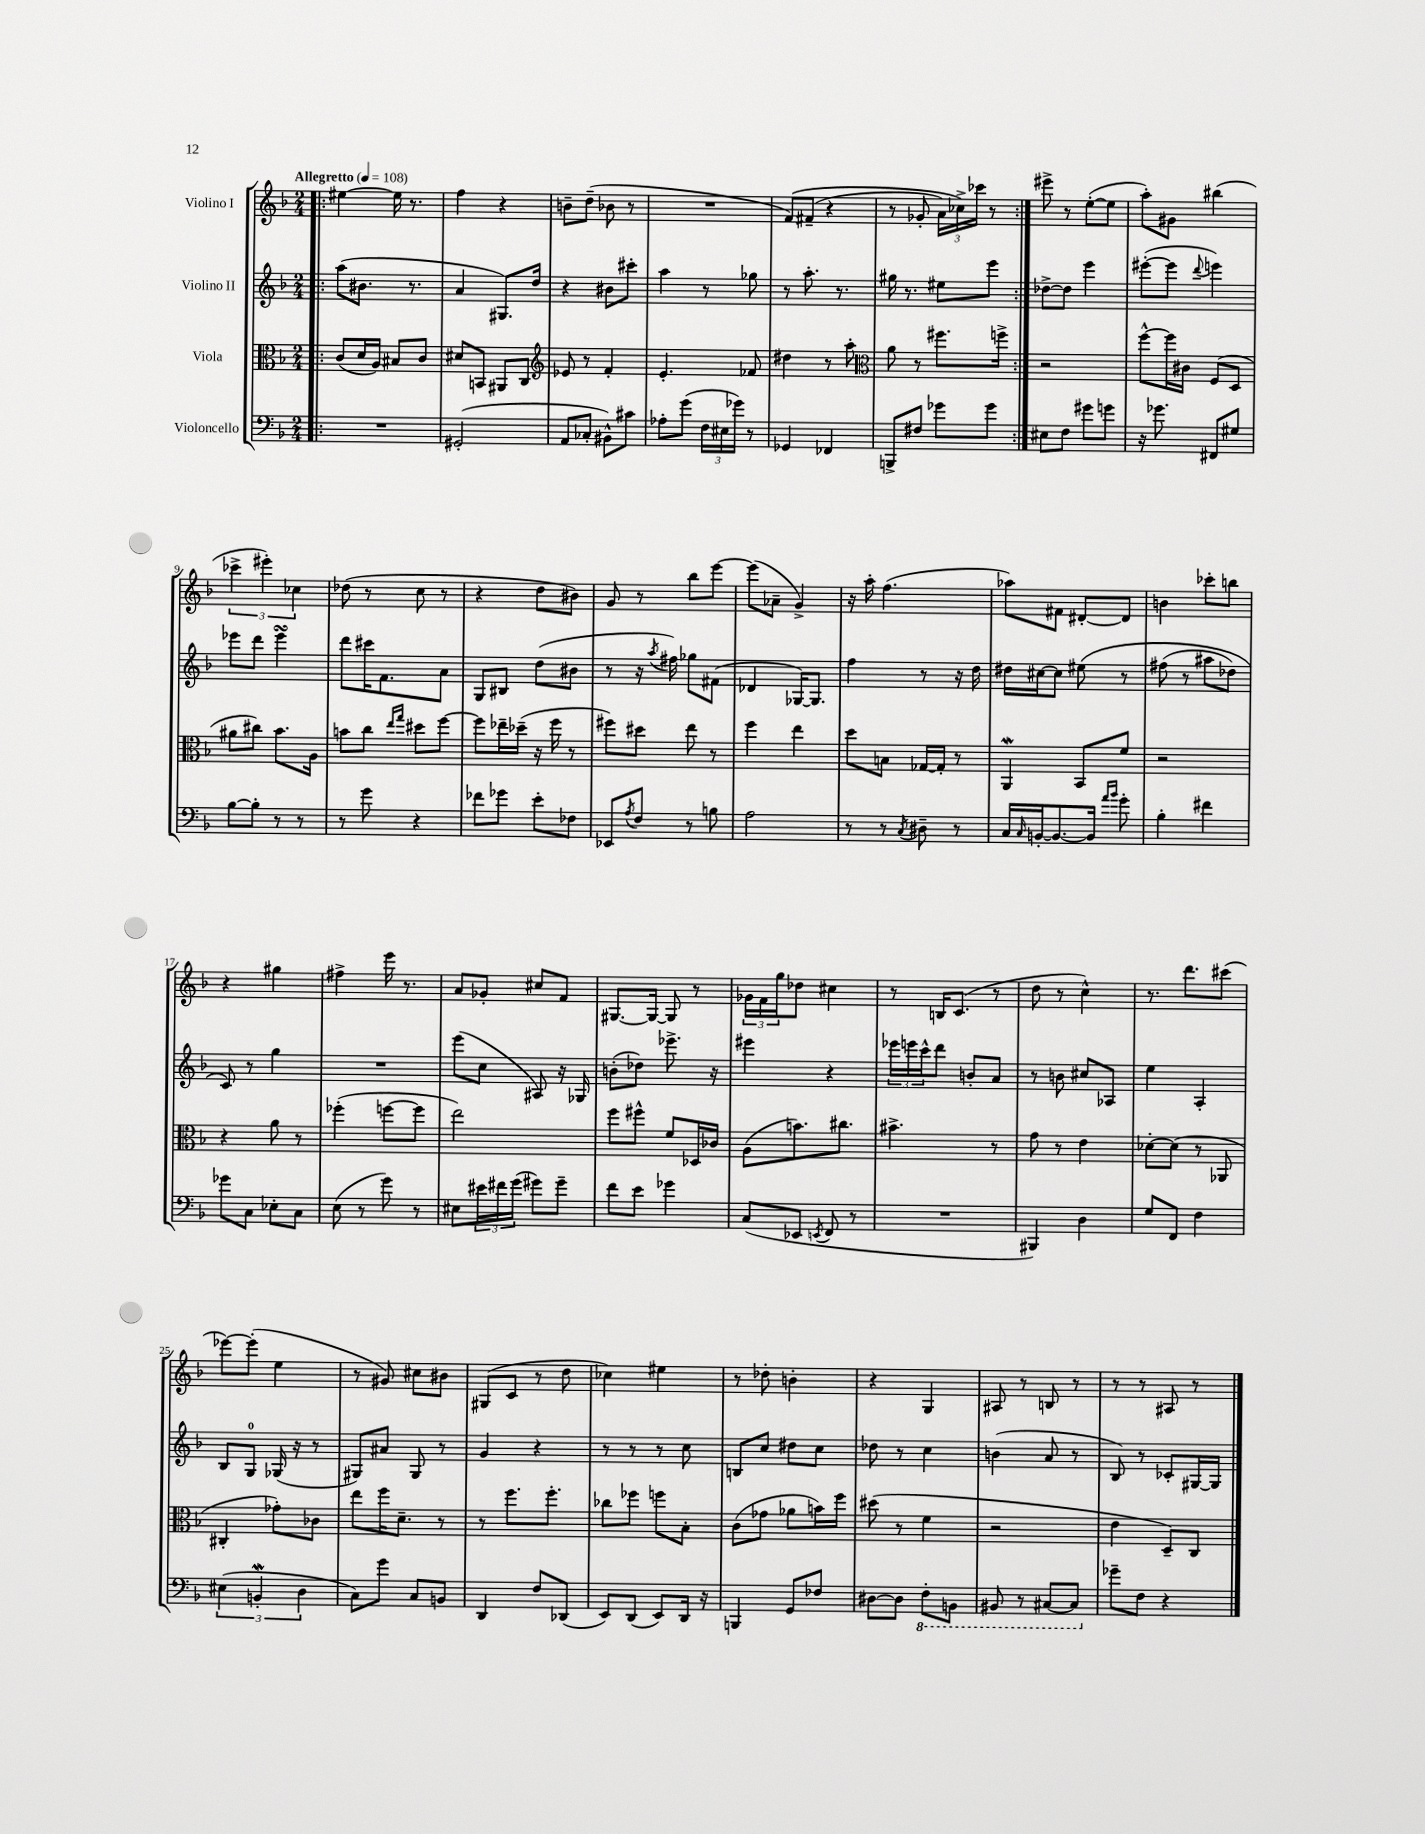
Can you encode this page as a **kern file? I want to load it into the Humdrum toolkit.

**kern	**kern	**kern	**kern
*part4	*part3	*part2	*part1
*staff4	*staff3	*staff2	*staff1
*I"Violoncello	*I"Viola	*I"Violino II	*I"Violino I
*clefF4	*clefC3	*clefG2	*clefG2
*k[b-]	*k[b-]	*k[b-]	*k[b-]
*M2/4	*M2/4	*M2/4	*M2/4
*MM108	*MM108	*MM108	*MM108
=1!|:	=1!|:	=1!|:	=1!|:
!	!	!	!LO:TX:a:B:t=Allegretto
2r	(8c/L	(8aa\L	[4ee#X\
.	16d/L	8.b#X\J	.
.	16A/JJ)	.	.
.	8B#X/L	.	16ee#\]
.	.	8.r	8.r
.	8c/J	.	.
=2	=2	=2	=2
(2GG#X'/	8d#X/L	4a/	4ff\
.	8BBn/J	.	.
.	8AA#X/L	8.G#X/L)	4r
.	8C/J	.	.
.	.	16dd/Jk	.
=3	=3	=3	=3
*	*clefG2	*	*
8AA/L	8e-X/	4r	8bn~\L
8C-X'/J	8r	.	(8dd~\J
8BB#X^^\L)	4f'/	8b#X\L	8b-X\
8c#X\J	.	8ccc#X'\J	8r
=4	=4	=4	=4
8A-X'\L	4.e'/	4aa\	2r
(8g\J	.	.	.
24F\LL	.	8r	.
24E#X\	.	.	.
24g-X\JJ)	.	.	.
8r	8f-X/	8gg-X\	.
=5	=5	=5	=5
4GG-X/	4dd#X\	8r	(8f/L)
.	.	8.aa'\	(8f#X~/J
4FF-X/	8r	.	4r
.	.	8.r	.
.	8aa'\	.	.
=6	=6	=6	=6
*	*clefC3	*	*
8BBBn^/L	8a\	16gg#X\	8r
.	.	8.r	.
8F#X/J	8r	.	8g-X'/
8g-X\L	8.ff#X\L	8ee#X\L	24a\LL)
.	.	.	24cc-X^\)
.	.	.	24ccc-X\JJ
8g-\J	.	8eee\J	8r
.	16ffn^\Jk	.	.
=7:|!	=7:|!	=7:|!	=7:|!
8E#X\L	2r	[8dd-X^\L	8eee#X^\
8F\J	.	8dd-\J]	8r
8g#X\L	.	4eee\	([8ee'\L
8gn\J	.	.	8ee\J]
=8	=8	=8	=8
16r	[8ff^^\L	([8eee#X'\L	8aa'\L)
8.g-X\	.	.	.
.	16ff\L]	8eee#\J]	8g#X\J
.	16c#X\JJ	.	.
.	.	8qqddd/	.
8FF#X/L	(8F/L	4eeen\)	(4bb#X\
8G#X/J	8D/J	.	.
!!LO:LB:g=z
=9	=9	=9	=9
[8B-\L	8a#X\L	8eee-X\L	6ccc-X^\
8B-'\J]	8cc#X\J)	8ddd\J	.
.	.	.	6eee#X'\)
8r	8.b-\L	4eee-sSSs\	.
.	.	.	6cc-X\
8r	.	.	.
.	16A\Jk	.	.
=10	=10	=10	=10
8r	8bn\L	8ddd\L	(8dd-X\
8g\	8cc\J	16ccc#X\K	8r
.	.	8.f\	.
.	16qqee/LL	.	.
.	16qqgg/JJ	.	.
4r	8dd#X\L	.	8cc\
.	[8ff\J	8a\J	8r
=11	=11	=11	=11
8f-X\L	8ff\L]	8G/L	4r
8g-X\J	16ee-X~\L	8B#X/J	.
.	(16dd-X~\JJ	.	.
8e'\L	16r	(8dd\L	8dd\L
.	16ff\	.	.
8F-X\J	8r	8b#X\J	8b#X\J)
=12	=12	=12	=12
8EE-X/L	8ff#X\L)	8r	8g/
8qA/	.	.	.
8F/J	8dd#X\J	16r	8r
.	.	8qaa/	.
.	.	16ff#X\)	.
8r	8ee\	8gg-X\L	8bb-\L
8Bn\	8r	(8f#X\J	[8eee\J
=13	=13	=13	=13
2A\	4ff\	4d-X/	(8eee\L]
.	.	.	8a-X~\J
.	4ee\	[16G-X/KL)	4g^/)
.	.	8.G-/J]	.
=14	=14	=14	=14
8r	8dd\L	4ff\	16r
.	.	.	16aa'\
8r	8Bn\J	.	(4.ff\
8qC/	.	.	.
8D#X~\	[16G-X/LL	8r	.
.	16G-'/JJ]	.	.
8r	8r	16r	.
.	.	16dd\	.
=15	=15	=15	=15
16C/LL	4AAW/	16dd#X\LL	8aa-X\L)
16qqC/	.	.	.
[16BBn'/J	.	[16cc#X\J	.
8.BB/_	.	8cc#\J]	8f#X\J
.	8BB-/L	(8ee#X\	[8d#X'/L
16BB/Jk]	.	.	.
16qqa/LL	.	.	.
16qqb-/JJ	.	.	.
8g'\	8f/J	8r	8d#/J]
=16	=16	=16	=16
4B-'\	2r	(8ff#X\	4bn\
.	.	8r	.
4f#X\	.	8aa#X\L	8ccc-X'\L
.	.	8dd-X\J)	8bbn\J
!!LO:LB:g=z
=17	=17	=17	=17
8g-X\L	4r	8c/)	4r
8C\J	.	8r	.
8E-X'\L	8a\	4gg\	4gg#X\
8C\J	8r	.	.
=18	=18	=18	=18
(8E\	(4ff-X'\	2r	4ff#X^\
8r	.	.	.
8g\)	[8ffn\L	.	16eee\
.	.	.	8.r
8r	8ff\J]	.	.
=19	=19	=19	=19
8E#X\L	2ee\)	(8eee\L	8a/L
24e#X\L	.	8cc\J	8g-X'/J
24f#X\	.	.	.
(24g\JJ	.	.	.
8g#X\L)	.	8A#X/)	8cc#X/L
8g#~\J	.	16r	8f/J
.	.	16G-X/	.
=20	=20	=20	=20
8f\L	8ff\L	(8bn'\L	[8.G#X/L
8e\J	8ff#X^^\J	8dd-X\J)	.
.	.	.	16G#/Jk_
4g-X\	8f/L	8.eee-X^\	8G#/]
.	16D-X/L	.	8r
.	16c-X/JJ	16r	.
=21	=21	=21	=21
(8C/L	(8A\L	4eee#X\	24g-X\LL
.	.	.	24f\
.	.	.	24gg\J
8EE-X/J	8.bn\)	.	8dd-X\J
8qEEn/	.	.	.
8FF/	.	4r	4cc#X\
.	8.cc#X\J	.	.
8r	.	.	.
=22	=22	=22	=22
2r	4.b#X^\	24eee-X\LL	8r
.	.	24eeen\	.
.	.	24ccc^^\J	.
.	.	8ddd\J	16Bn/KL
.	.	.	(8.c/J
.	.	8bn'/L	.
.	8r	8a/J	8r
=23	=23	=23	=23
4BBB#X/)	8g\	8r	8dd\
.	8r	8bn\	8r
4D\	4e\	8cc#X/L	4cc^^\)
.	.	8A-X/J	.
=24	=24	=24	=24
8G/L	[8d-X'\L	4ee\	8.r
8FF/J	(8d-\J]	.	.
.	.	.	8.ddd\L
4F\	8r	4A'/	.
.	8AA-X/	.	(8ccc#X\J
!!LO:LB:g=z
=25	=25	=25	=25
(6E#X\	4C#X'/	8B-/L	[8eee-X\L)
.	.	8G/J	(8eee-'\J]
6BBnW'/	.	.	.
.	8g-X'\L)	(16G-X/	4ee\
.	.	16r	.
6D\	.	.	.
.	8c-X\J	8r	.
=26	=26	=26	=26
8C\L)	8ee\L	8G#X/L)	8r
8g\J	16ff\K	8a#X/J	8g#X/)
.	8.d~\J	.	.
8C/L	.	8G#/	8cc#X\L
8BBn/J	8r	8r	8b#X\J
=27	=27	=27	=27
4DD/	8r	4g/	(8G#X/L
.	8.ff\L	.	8c/J
8F/L	.	4r	8r
.	8.ff'\J	.	.
(8DD-X/J	.	.	8dd\
=28	=28	=28	=28
8EE/L)	8cc-X\L	8r	4cc-X\)
(8DD/J	8ff-X\J	8r	.
8EE/L)	8ffn\L	8r	4ee#X\
16DD/Jk	8B-'\J	8cc\	.
16r	.	.	.
=29	=29	=29	=29
4BBBn/	(8c\L	8Bn/L	8r
.	8g-X\J	8cc/J	8dd-X'\
8GG/L	8a-X\L	8dd#X\L	4bn'\
8F-X/J	16bn\L)	8cc\J	.
.	16ff\JJ	.	.
=30	=30	=30	=30
[8D#X\L	(8dd#X\	8dd-X\	4r
8D#\J]	8r	8r	.
*8ba	*	*	*
8FF'\L	4f\	4cc\	4G/
8BBBn\J	.	.	.
=31	=31	=31	=31
8BBB#X/	2r	(4bn\	8A#X/
8r	.	.	8r
[8CC#X/L	.	8a/	8Bn/
8CC#/J]	.	8r	8r
=32	=32	=32	=32
*X8ba	*	*	*
8g-X~\L	4e\	8B-/)	8r
8F\J	.	8r	8r
4r	8D~/L)	8c-X'/L	8A#X/
.	8C/J	[16G#X/L	8r
.	.	16G#/JJ]	.
==	==	==	==
*-	*-	*-	*-
